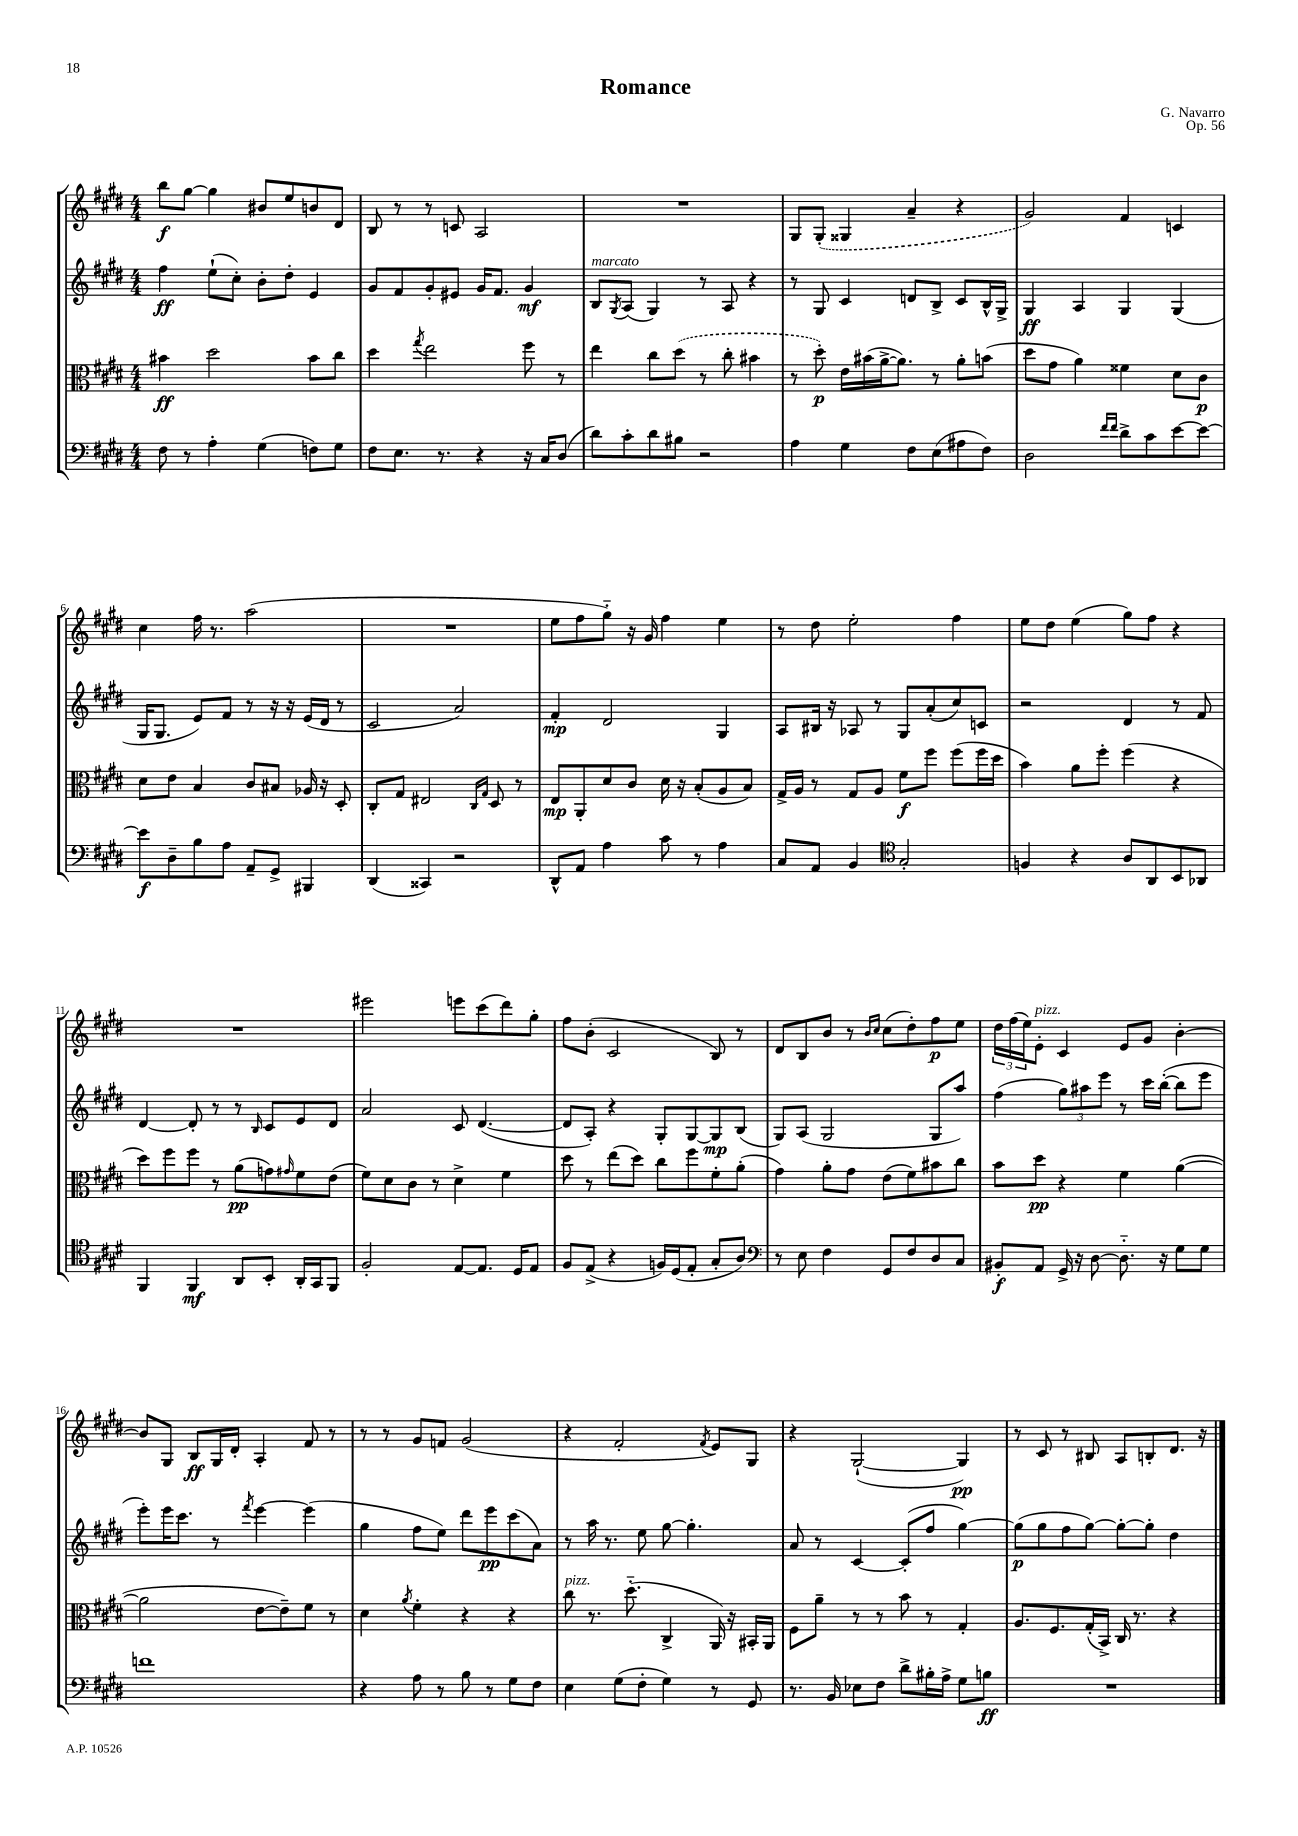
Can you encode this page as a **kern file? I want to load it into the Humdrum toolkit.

**kern	**kern	**kern	**kern
*staff4	*staff3	*staff2	*staff1
*clefF4	*clefC3	*clefG2	*clefG2
*k[f#c#g#d#]	*k[f#c#g#d#]	*k[f#c#g#d#]	*k[f#c#g#d#]
*M4/4	*M4/4	*M4/4	*M4/4
8F#	4b#	4ff#	8bb
8r	.	.	[8gg#
4A'	2dd#	(8ee`	4gg#]
.	.	8cc#')	.
(4G#	.	8b'	8b#
.	.	8dd#'	8ee
8F)	8b#	4e	8b
8G#	8cc#	.	8d#
=	=	=	=
8F#	4dd#	8g#	8B
8.E	.	8f#	8r
.	8qgg#	.	.
.	2ee	8g#'	8r
8.r	.	.	.
.	.	8e#	8c
4r	.	16g#	2A
.	.	8.f#	.
16r	8ff#	4g#	.
16C#	.	.	.
(8D#	8r	.	.
=	=	=	=
8d#)	4ee	8B	1r
.	.	8qG#	.
8c#'	.	(8A	.
8d#	8cc#	4G#)	.
8B#	(8dd#	.	.
2r	8r	8r	.
.	8cc#'	8A	.
.	4b#	4r	.
=	=	=	=
4A	8r	8r	8G#
.	8dd#')	8G#	(8G#'
4G#	16e	4c#	4G##
.	(16b#	.	.
.	[16a^	.	.
.	8.a])	.	.
8F#	.	8d	4a~
(8E	8r	8B^	.
8A#	8a'	8c#	4r
8F#)	(8b	16B^^	.
.	.	16G#^	.
=	=	=	=
2D#	8dd#	4G#	2g#)
.	8g#	.	.
.	4a)	4A	.
16qqf#	.	.	.
16qqf#	.	.	.
8d#^	4f##	4G#	4f#
8c#	.	.	.
[8e	8d#	(4G#	4c
8e_	8c#	.	.
=	=	=	=
8e]	8d#	16G#	4cc#
.	.	8.G#	.
8D#~	8e	.	.
8B	4B	8e)	16ff#
.	.	.	8.r
8A	.	8f#	.
8AA~	8c#	8r	(2aa
8GG#^	8B#	16r	.
.	.	16r	.
4BBB#	16A-	(16e	.
.	16r	16d#	.
.	8D#'	8r	.
=	=	=	=
(4DD#	8C#'	2c#	1r
.	8G#	.	.
4CC##)	2E#	.	.
2r	.	2a)	.
.	16qqC#	.	.
.	16qqG#	.	.
.	8D#	.	.
.	8r	.	.
=	=	=	=
8DD#^^	8E	4f#'	8ee
8AA	8AA'	.	8ff#
4A	8d#	2d#	8gg#'~)
.	8c#	.	16r
.	.	.	16g#
8c#	16d#	.	4ff#
.	16r	.	.
8r	(8B'	.	.
4A	8A	4G#	4ee
.	8B)	.	.
=	=	=	=
8C#	16G#^	8A	8r
.	16A	.	.
8AA	8r	16B#	8dd#
.	.	16r	.
4BB	8G#	8A-	2ee'
.	8A	8r	.
*clefC4	*	*	*
2G#'	8f#	8G#	.
.	8ff#	(8a'	.
.	(8ff#	8cc#)	4ff#
.	16ff#	8c	.
.	16dd#	.	.
=	=	=	=
4F	4b)	2r	8ee
.	.	.	8dd#
4r	8a	.	(4ee
.	8ff#'	.	.
8A	(4ff#	4d#	8gg#)
8AA	.	.	8ff#
8BB	4r	8r	4r
8AA-	.	8f#	.
=	=	=	=
4FF#	8dd#)	[4d#	1r
.	8ff#	.	.
4FF#	8ff#	8d#']	.
.	8r	8r	.
8AA	(8a	8r	.
.	.	16qqB	.
8BB'	8g)	8c#	.
.	16qqg#	.	.
16AA'	8f#	8e	.
16GG#	.	.	.
8FF#	(8e	8d#	.
=	=	=	=
2F#'	8f#)	2a	2eee#
.	8d#	.	.
.	8c#	.	.
.	8r	.	.
[8E	4d#^	8c#	8eee
8.E]	.	([4.d#	(8ccc#
.	4f#	.	8ddd#)
16D#	.	.	.
8E	.	.	8gg#'
=	=	=	=
8F#	8dd#	8d#]	8ff#
(8E^	8r	8A')	(8b'
4r	(8ee	4r	2c#
.	8dd#)	.	.
16F)	8cc#	8G#'	.
(16D#	.	.	.
8E'	8ff#	[8G#	.
8G#'	8f#'	8G#]	8B)
8A)	(8a'	(8B	8r
=	=	=	=
*clefF4	*	*	*
8r	4g#)	8G#)	8d#
8E	.	(8A	8B
4F#	8a'	2G#	8b
.	8g#	.	8r
.	.	.	16qqb
.	.	.	16qqcc#
8GG#	(8e	.	(8cc#
8F#	8f#)	.	8dd#')
8D#	8b#	8G#	8ff#
8C#	8cc#	8aa)	8ee
=	=	=	=
8BB#'	8b	(4ff#	24dd#
.	.	.	(24ff#
.	.	.	24ee)
8AA	8dd#	.	8e'
16GG#^	4r	12gg#)	4c#
16r	.	.	.
.	.	12aa#	.
[8D#	.	.	.
.	.	12eee	.
8.D#'~]	4f#	8r	8e
.	.	16ccc#	8g#
16r	.	([16bb'	.
8G#	([4a	8bb]	[4b'
8G#	.	8eee	.
=	=	=	=
1f	2a]	8eee')	8b]
.	.	16eee	8G#
.	.	8.ccc#	.
.	.	.	8B
.	.	8r	16G#
.	.	.	16d#'
.	.	8qfff#	.
.	[8e	[4eee	4A'
.	8e~])	.	.
.	8f#	(4eee]	8f#
.	8r	.	8r
=	=	=	=
4r	4d#	4gg#	8r
.	.	.	8r
.	8qa	.	.
8A	4f#'	8ff#	8g#
8r	.	8ee)	8f
8B	4r	8ddd#	(2g#
8r	.	8eee	.
8G#	4r	(8ccc#	.
8F#	.	8a)	.
=	=	=	=
4E	8cc#	8r	4r
.	8.r	16aa	.
.	.	8.r	.
(8G#	.	.	2f#'
.	(8.dd#'~	.	.
8F#'	.	8ee	.
4G#)	4C#^	[8gg#	.
.	.	4.gg#']	.
.	.	.	8qf#
8r	16AA)	.	8e)
.	16r	.	.
8GG#	16BB#'	.	8G#
.	16AA	.	.
=	=	=	=
8.r	8F#	8a	4r
.	8a~	8r	.
16BB	.	.	.
8E-	8r	[4c#	([2G#`
8F#	8r	.	.
8d#^	8b	(8c#']	.
16B#'	8r	8ff#	.
16A^	.	.	.
8G#	4G#'	[4gg#)	4G#])
8B	.	.	.
=	=	=	=
1r	8.A	(8gg#]	8r
.	.	8gg#	8c#
.	8.F#	.	.
.	.	8ff#	8r
.	(16G#'	[8gg#)	8B#
.	16BB^)	.	.
.	16C#	8gg#'_	8A
.	8.r	.	.
.	.	8gg#']	8B'
.	4r	4dd#	8.d#
.	.	.	16r
==	==	==	==
*-	*-	*-	*-
